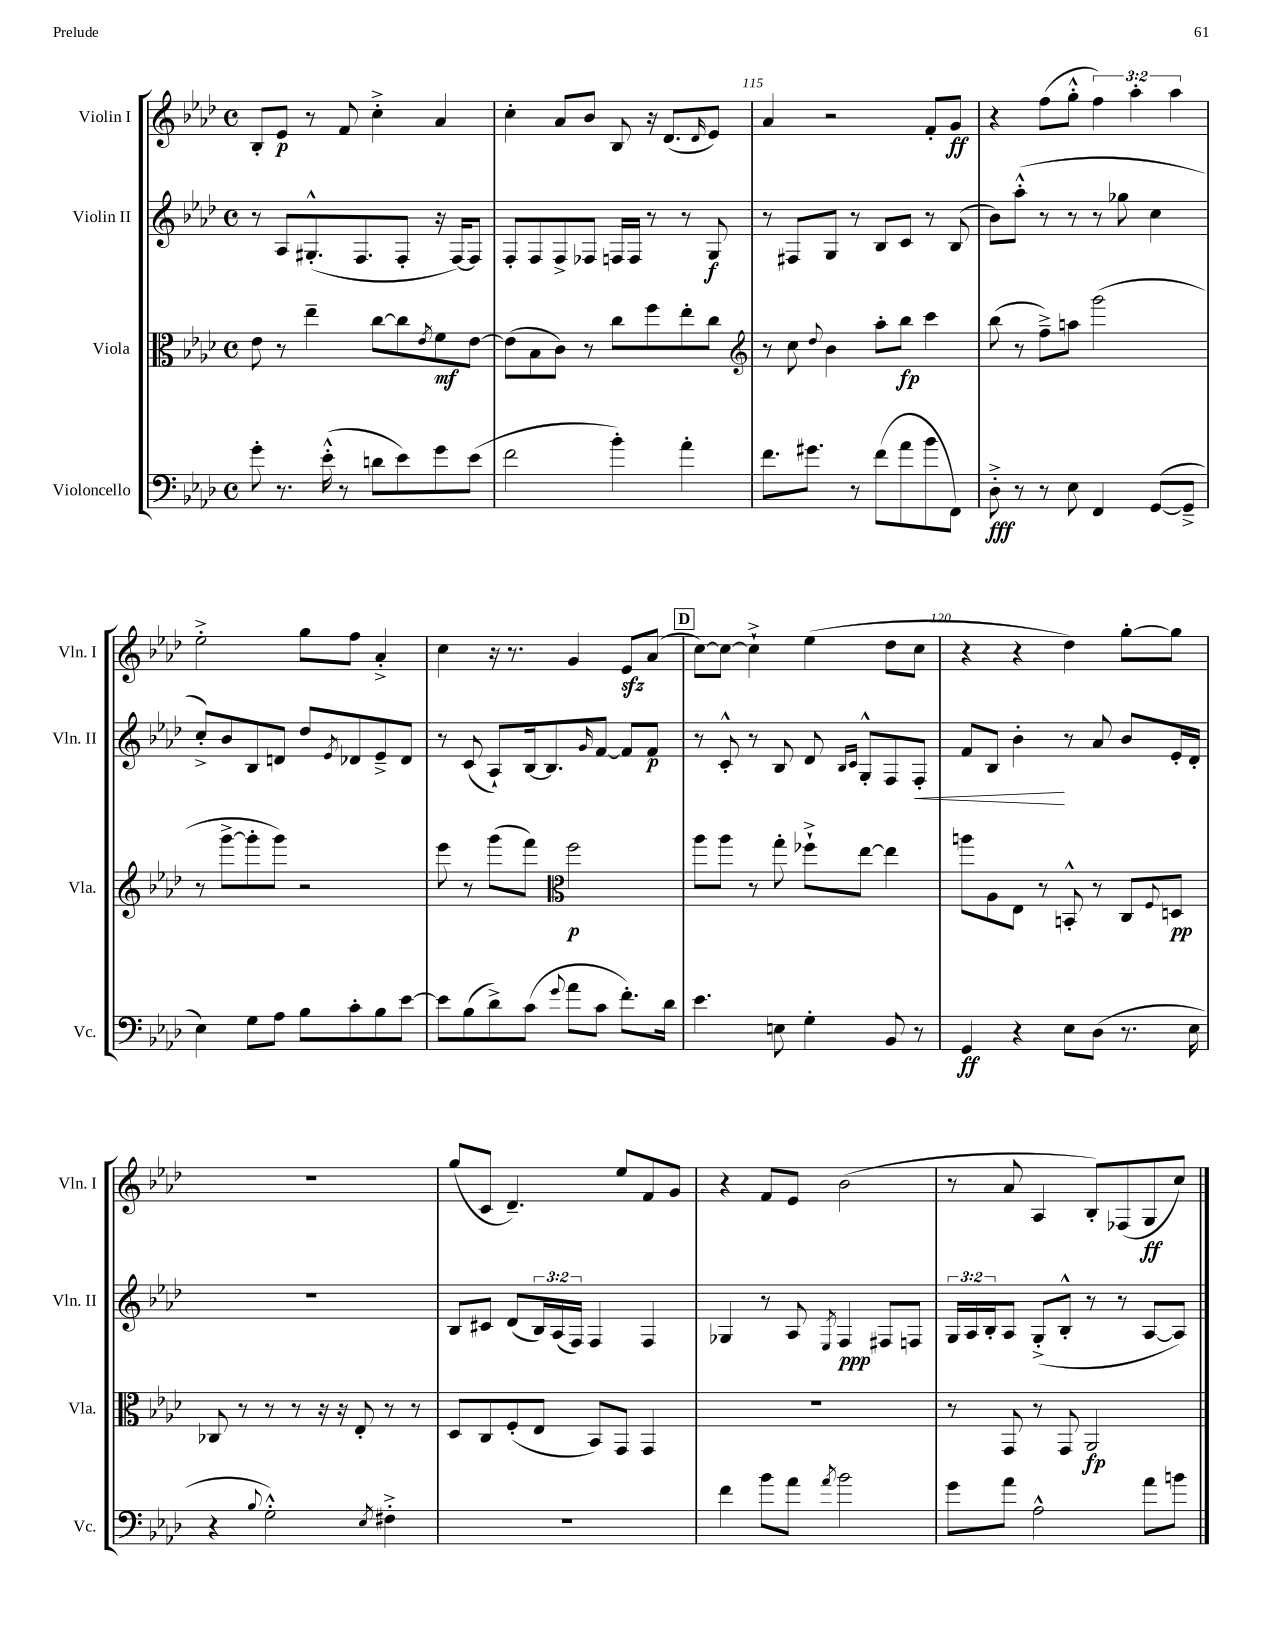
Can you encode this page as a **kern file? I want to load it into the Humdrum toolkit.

**kern	**kern	**kern	**kern
*staff4	*staff3	*staff2	*staff1
*clefF4	*clefC3	*clefG2	*clefG2
*k[b-e-a-d-]	*k[b-e-a-d-]	*k[b-e-a-d-]	*k[b-e-a-d-]
*M4/4	*M4/4	*M4/4	*M4/4
*met(c)	*met(c)	*met(c)	*met(c)
8g'	8e-	8r	8B-'
8.r	8r	8A-	8e-
.	4ee-~	(8.G#'^^	8r
(16e-'^^	.	.	.
8r	.	.	8f
.	.	8.F	.
8d	[8cc	.	4cc'^
8e-)	8cc]	8F'	.
.	8qe-	.	.
8g	8f	16r	4a-
.	.	[16F)	.
(8e-	[8e-	8F]	.
=	=	=	=
2f	(8e-]	8F'	4cc'
.	8B-	8F	.
.	8c)	8F^	8a-
.	8r	8F-	8b-
4b-')	8cc	16F	8B-
.	.	16F	.
.	8ff	8r	16r
.	.	.	(8.d-
4a-'	8ee-'	8r	.
.	.	.	16qqd-
.	8cc	8G	8e-)
=	=	=	=
*	*clefG2	*	*
8.f	8r	8r	4a-
.	8cc	8F#	.
8.g#	.	.	.
.	8qqdd-	.	.
.	4b-	8G	2r
8r	.	8r	.
(8f	8aa-'	8B-	.
8a-	8bb-	8c	.
8b-	4ccc	8r	8f'
8FF)	.	(8B-	8g
=	=	=	=
8D-'^	(8bb-	8b-)	4r
8r	8r	(8aa-'^^	.
8r	8ff~^)	8r	(8ff
8E-	8aa	8r	8gg'^^
4FF	(2ggg	8r	6ff)
.	.	8gg-	.
.	.	.	6aa-'
([8GG	.	4cc	.
.	.	.	6aa-
8GG~^]	.	.	.
=	=	=	=
4E-)	8r	8cc'^)	2ee-'^
.	[8ggg^	8b-	.
8G	8ggg']	8B-	.
8A-	8ggg)	8d	.
8B-	2r	8dd-	8gg
.	.	8qe-	.
8c'	.	8d-	8ff
8B-	.	8e-~^	4a-'^
[8e-	.	8d-	.
=	=	=	=
8e-]	8eee-	8r	4cc
(8B-	8r	(8c	.
8d-^)	(8ggg	8A-`)	16r
.	.	.	8.r
(8c	8fff)	[16B-	.
.	.	8.B-]	.
*	*clefC3	*	*
8qqg	.	.	.
8a-	2ff	.	4g
.	.	16qqg	.
8c	.	[8f	.
8.f')	.	8f]	8e-
.	.	8f	(8a-
16d-	.	.	.
=	=	=	=
4.e-	8aa-	8r	[8cc)
.	8aa-	8c'^^	8cc_
.	8r	8r	4cc`^]
8E	8gg'	8B-	.
4G'	8ff-`^	8d-	(4ee-
.	.	16qqB-	.
.	.	16qqc	.
.	[8ee-	8G'^^	.
8BB-	4ee-]	8F	8dd-
8r	.	8F'	8cc
=	=	=	=
4GG	8aa	8f	4r
.	8A-	8B-	.
4r	8E-	4b-'	4r
.	8r	.	.
8E-	8BB'^^	8r	4dd-)
(8D-	8r	8a-	.
8.r	8C	8b-	[8gg'
.	8qqF	.	.
.	8D	16e-'	8gg]
16E-	.	16d-'	.
=	=	=	=
4r	8C-	1r	1r
.	8r	.	.
8qqB-	.	.	.
2G'^^)	8r	.	.
.	8r	.	.
.	16r	.	.
.	16r	.	.
.	8E-'	.	.
8qE-	.	.	.
4F#'^	8r	.	.
.	8r	.	.
=	=	=	=
1r	8D-	8B-	(8gg
.	8C	8c#	8c
.	(8F'	(8d-	4.d-~)
.	8E-	24B-)	.
.	.	(24A-	.
.	.	24F)	.
.	8BB-)	4F	.
.	8GG	.	8ee-
.	4GG	4F	8f
.	.	.	8g
=	=	=	=
4f	1r	4G-	4r
8b-	.	8r	8f
8a-	.	8A-	8e-
8qa-	.	8qE-	.
2b-	.	4F	(2b-
.	.	8F#	.
.	.	8F	.
=	=	=	=
8g	8r	24G	8r
.	.	24A-	.
.	.	24B-'	.
8a-	8GG	8A-	8a-
2A-^^	8r	(8G'^	4A-
.	8GG	8B-'^^	.
.	2AA-	8r	8B-')
.	.	8r	(8F-
8a-	.	[8A-	8G
8b	.	8A-])	8cc)
==	==	==	==
*-	*-	*-	*-
